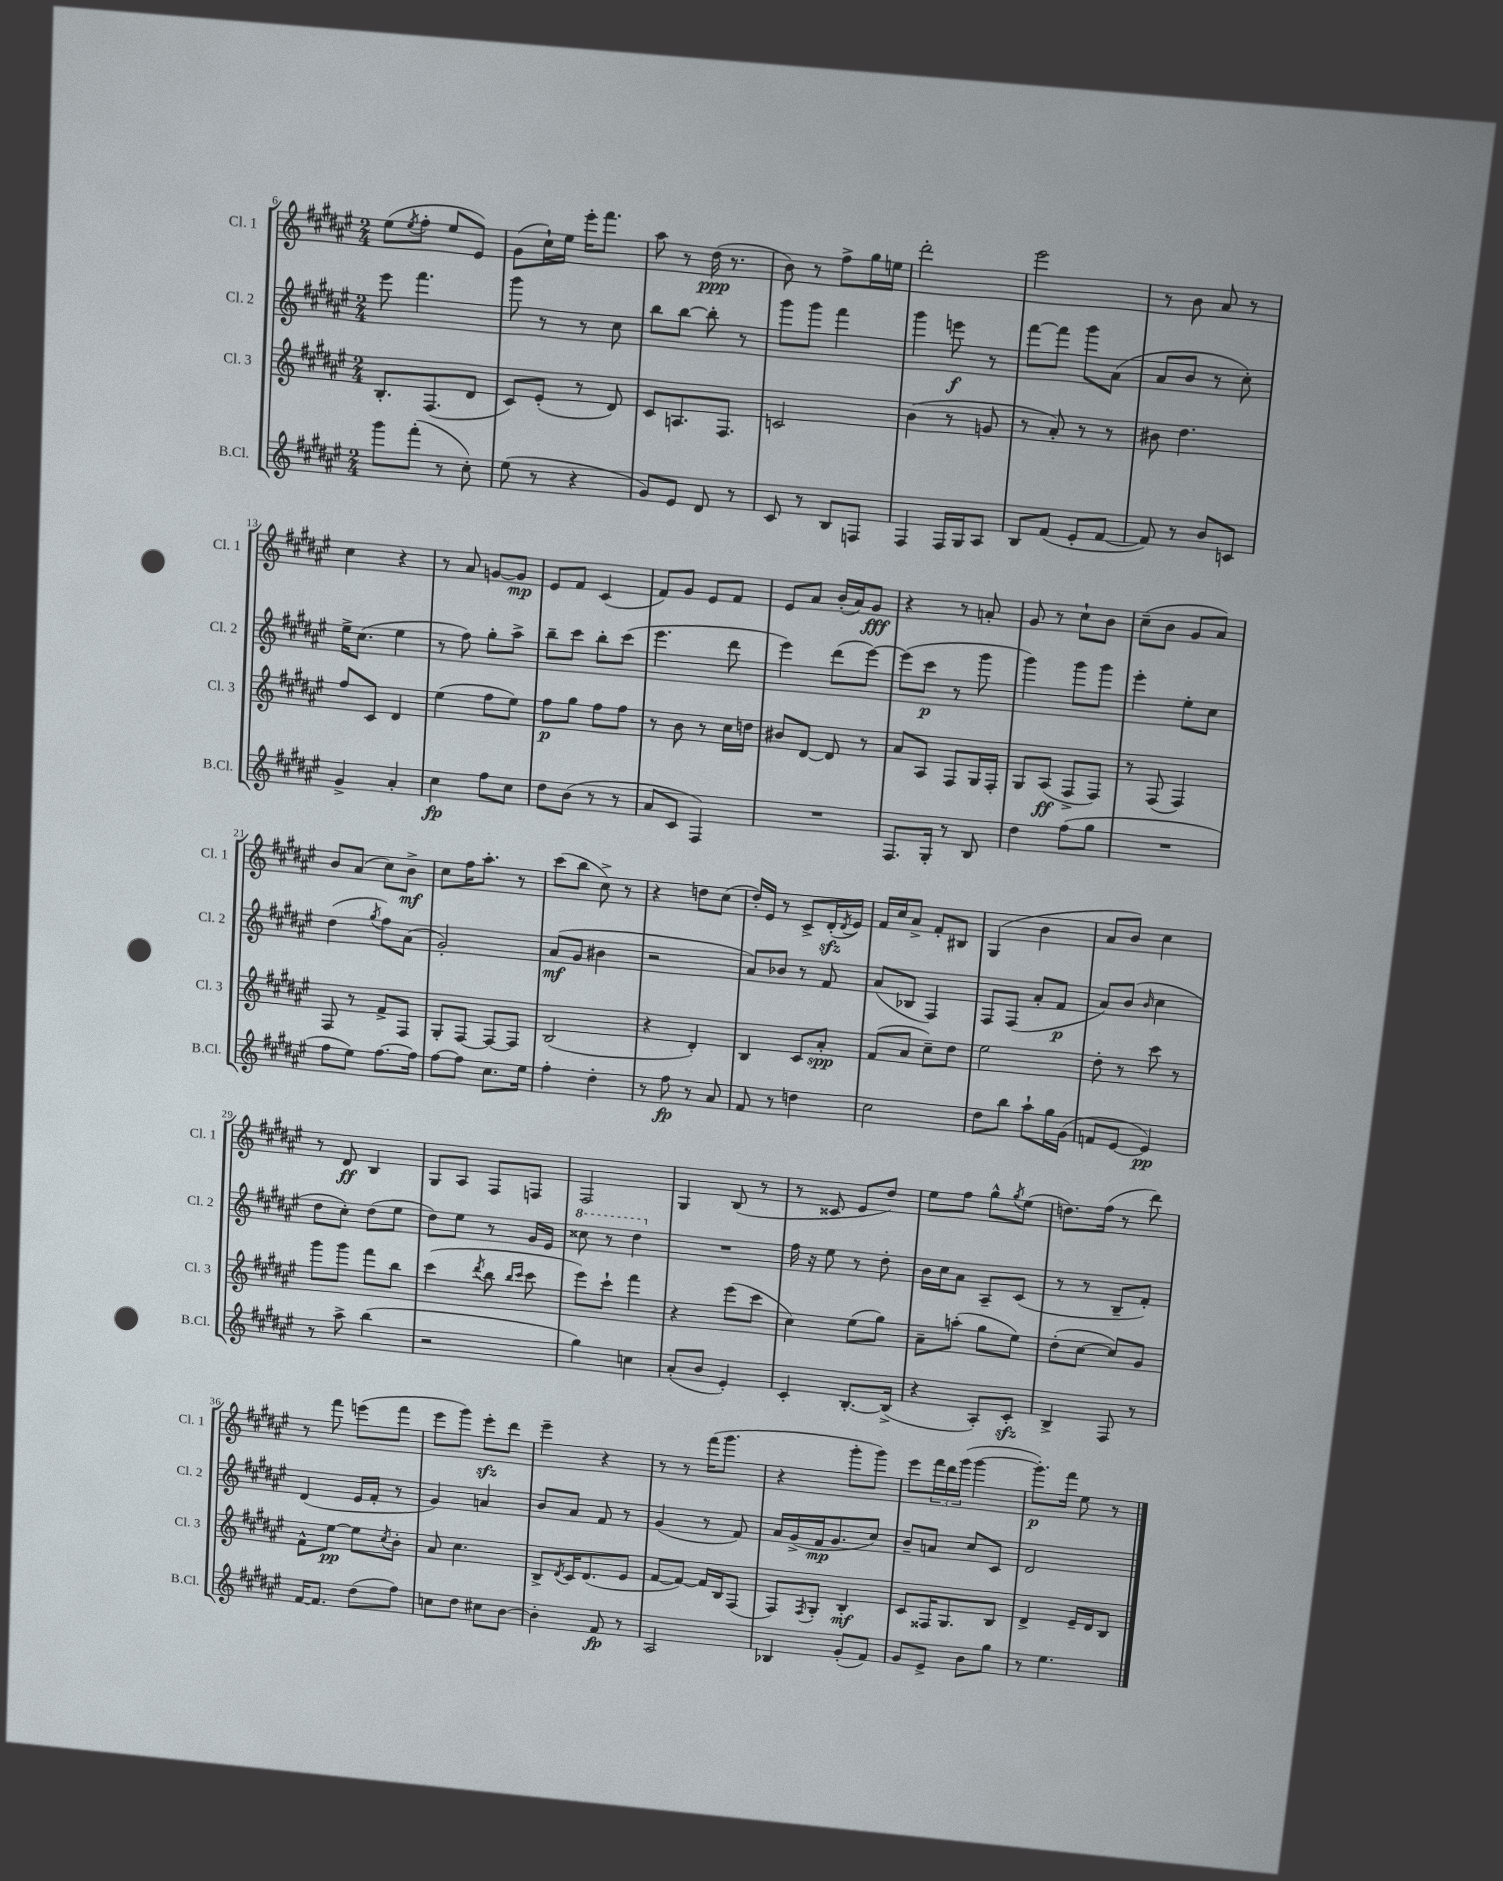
<<
\new StaffGroup <<
\new Staff = "s0" \with { instrumentName = "Cl. 1" shortInstrumentName = "Cl. 1" } {
    \clef treble \key fis \major \numericTimeSignature \time 2/4
    eis''8( \acciaccatura { eis''8 } fis''8-. eis''8 eis'8) |
    gis'8( cis''16-!) eis''16 eis'''16-. fis'''8. |
    ais''8 r8 dis''16\ppp( r8. |
    b'8) r8 fis''8-> gis''16 e''16 |
    dis'''2-. |
    eis'''2 |
    r8 b'8 ais'8 r8 |
    cis''4 r4 |
    r8 ais'8 g'8~ g'8\mp |
    eis'8 fis'8 cis'4( |
    fis'8) gis'8 eis'8 fis'8 |
    eis'8 ais'8 b'16-.( ais'16) gis'8\fff |
    r4 r8 a'8-. |
    gis'8 r8 cis''8-! b'8 |
    cis''8--( b'8 gis'8 ais'8) |
    b'8 ais'8( cis''8) b'8->\mf |
    cis''8 fis''16 ais''8.-. r8 |
    cis'''8( b''8 cis''8->) r8 |
    r4 d''8 cis''8( |
    dis''16-.) eis'16 r8 cis'8-> dis'16-.\sfz( \acciaccatura { dis'8 } eis'16) |
    fis'16 cis''16 ais'8-> fis'8-. bis8 |
    gis4( b'4 |
    ais'8 b'8) cis''4 |
    r8 dis'8\ff b4 |
    gis8 ais8 fis8 f8 |
    fis2 |
    gis4 b8( r8 |
    r8 cisis'8 eis'8 dis''8) |
    eis''8 fis''8 gis''8-^ \acciaccatura { gis''8 } eis''8( |
    d''8.) fis''16( r8 dis'''8) |
    r8 fis'''8 e'''8( fis'''8 |
    eis'''8 gis'''8) eis'''8-.\sfz dis'''8 |
    eis'''4-- r4 |
    r8 r8 fis'''16( gis'''8. |
    r4 gis'''8-. gis'''8) |
    eis'''8 \tuplet 3/2 { fis'''16 dis'''16 gis'''16( } gis'''4~ |
    gis'''8.-.\p) fis'''16 eis''8 r8 \bar "|." |
}
\new Staff = "s1" \with { instrumentName = "Cl. 2" shortInstrumentName = "Cl. 2" } {
    \clef treble \key fis \major \numericTimeSignature \time 2/4
    eis'''8 fis'''4. |
    gis'''8 r8 r8 cis''8 |
    b''8 b''8~ b''8-. r8 |
    gis'''8 gis'''8 fis'''4 |
    gis'''4 e'''8\f r8 |
    fis'''8~ fis'''8 gis'''8 ais'8( |
    ais'8 b'8 r8 cis''8-.) |
    eis''16-> cis''8.( eis''4 |
    r8 fis''8) gis''8-. ais''8-> |
    b''8-- cis'''8 b''8-. cis'''8( |
    eis'''4. dis'''8 |
    eis'''4) dis'''8( eis'''8~) |
    eis'''8( cis'''8\p r8 gis'''8 |
    gis'''4) gis'''8 gis'''8 |
    eis'''4-. eis''8-. cis''8 |
    dis''4( \acciaccatura { gis''8 } fis''8) ais'8( |
    gis'2-.) |
    ais'8\mf( gis'8 bis'4 |
    r2 |
    ais'8) bes'8 r8 fis'8 |
    ais'8( bes8 fis4) |
    fis8 fis8( ais'8-. fis'8\p |
    ais'8) b'8( \grace { b'16 } cis''4 |
    dis''8 cis''8-.) dis''8( eis''8 |
    dis''8) eis''8 r8 gis'16 eis'16 |
    \ottava #1 cisis'''8 r8 dis'''4 \ottava #0 |
    R2 |
    fis''16 r16 eis''8 r8 dis''8-. |
    b'16 cis''16 ais'8 ais8-- cis'8( |
    r8 r8 b8-- fis'8-.) |
    dis'4( eis'16 fis'16-. r8 |
    gis'4) a'4 |
    b'8 ais'8 fis'8 r8 |
    gis'4( r8 fis'8) |
    ais'16 gis'16->( fis'16\mp gis'8. cis''8) |
    b'8-- a'8 cis''8 cis'8 |
    dis'2 \bar "|." |
}
\new Staff = "s2" \with { instrumentName = "Cl. 3" shortInstrumentName = "Cl. 3" } {
    \clef treble \key fis \major \numericTimeSignature \time 2/4
    b8.-. fis8.( dis'8 |
    cis'8) eis'8-.( r8 dis'8) |
    cis'8 a8. fis8. |
    c'2 |
    b'4( r8 g'8 |
    r8 ais'8-.) r8 r8 |
    bis'8 dis''4. |
    fis''8 cis'8 dis'4 |
    eis''4( fis''8 eis''8) |
    fis''8\p gis''8 fis''8 fis''8 |
    r8 b'8 r8 cis''16 d''16 |
    bis'8 dis'8~ dis'8 r8 |
    ais'8 ais8 fis8 gis16 fis16-. |
    gis8 ais8\ff( fis8-> fis8) |
    r8 fis8( fis4) |
    fis8 r8 fis'8-> fis8 |
    gis8-. fis8~ fis8~ fis8 |
    b2( |
    r4 dis'4-.) |
    b4 cis'8 ais'8-.\spp |
    fis'8( ais'8 cis''8--) dis''8 |
    eis''2 |
    dis''8-. r8 cis'''8 r8 |
    gis'''8 gis'''8 fis'''8 b''8 |
    cis'''4( \acciaccatura { dis'''8 } b''8 \grace { b''16 cis'''16 } cis'''8 |
    eis'''8) cis'''8-! fis'''4 |
    r4 eis'''8( cis'''8 |
    cis''4) eis''8( gis''8) |
    ais'8-- a''8-.( gis''8 eis''8) |
    dis''8-.( cis''8~ cis''8) gis'8 |
    fis'8-^ eis''8~\pp eis''8 \acciaccatura { cis''8 } b'8-. |
    ais'8 cis''4. |
    b8-> \acciaccatura { dis'8 } cis'16 dis'8.( eis'8 |
    fis'8~ fis'8~) fis'16 b16 fis8( |
    fis8) \acciaccatura { fis8 } gis8-. b4-.\mf |
    cis'8 fisis16 gis8. b8 |
    dis'4-> eis'16-- dis'16 b8 \bar "|." |
}
\new Staff = "s3" \with { instrumentName = "B.Cl." shortInstrumentName = "B.Cl." } {
    \clef treble \key fis \major \numericTimeSignature \time 2/4
    gis'''8 fis'''8-.( r8 cis''8-.) |
    eis''8( r8 r4 |
    gis'8) eis'8 dis'8 r8 |
    cis'8 r8 b8 f8 |
    fis4 fis16 gis16 ais8 |
    b8 fis'8( eis'8-. fis'8~ |
    fis'8) r8 b'8 c'8 |
    gis'4-> ais'4-. |
    cis''4\fp fis''8 cis''8 |
    dis''8 b'8( r8 r8 |
    ais'8 cis'8 fis4) |
    R2 |
    fis8. gis16-. r8 b8 |
    dis''4 fis''8( gis''8 |
    R2 |
    fis''8 eis''8) fis''8.~ fis''16 |
    fis''8~ fis''8 cis''8. eis''16 |
    fis''4-. dis''4-. |
    r8 fis''8\fp r8 ais'8 |
    fis'8 r8 d''4 |
    cis''2 |
    dis''8 b''8 ais''8-! gis''16 gis'16( |
    f'8 eis'8~ eis'4\pp) |
    r8 ais''8-> b''4( |
    r2 |
    gis''4) c''4 |
    ais'8-.( b'8 eis'4-.) |
    cis'4-. b8.~-. b16->( |
    r4 ais8-.) cis'8-.\sfz |
    b4-> fis8 r8 |
    fis'16~ fis'8. dis''8( fis''8) |
    c''8 dis''8 cis''8 b'8~ |
    b'4-. fis'8\fp r8 |
    ais2 |
    bes4 gis'8-.( fis'8) |
    gis'8 eis'8-> b'8 gis''8 |
    r8 eis''4. \bar "|." |
}
>>
>>
\layout { \context { \Score currentBarNumber = #6 } }
